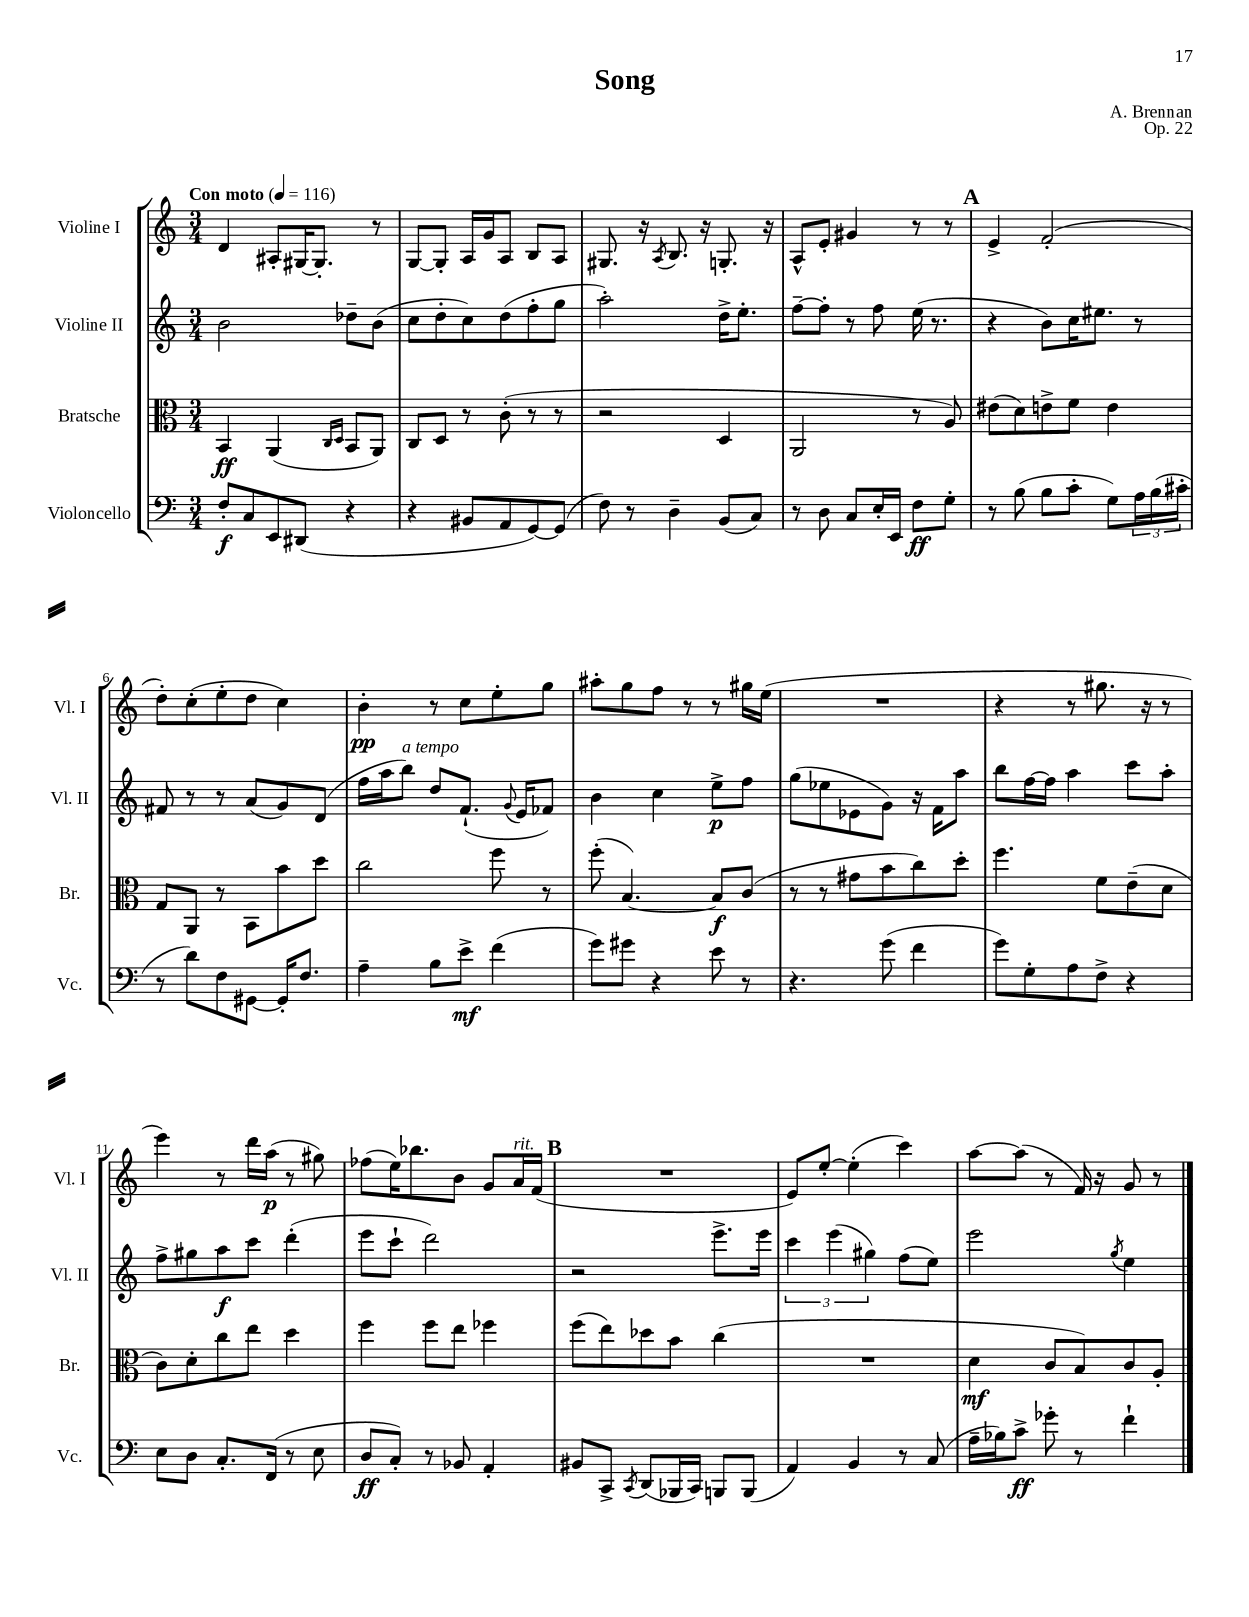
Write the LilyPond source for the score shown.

\header { title = "Song" composer = "A. Brennan" opus = "Op. 22" }
<<
\new StaffGroup <<
\new Staff = "s0" \with { instrumentName = "Violine I" shortInstrumentName = "Vl. I" } {
    \clef treble \key c \major \numericTimeSignature \time 3/4 \tempo "Con moto" 4 = 116
    d'4 ais8-. gis16~ gis8.-. r8 |
    g8~ g8-. a16 g'16 a8 b8 a8 |
    gis8. r16 \acciaccatura { a8 } b8. r16 g8.-. r16 |
    a8-^ e'8-. gis'4 r8 r8 |
    \mark \markup { \bold "A" } e'4-> f'2-.( |
    d''8-.) c''8-.( e''8-. d''8 c''4) |
    b'4-.\pp r8 c''8 e''8-. g''8 |
    ais''8-. g''8 f''8 r8 r8 gis''16 e''16( |
    R2. |
    r4 r8 gis''8. r16 r8 |
    e'''4) r8 d'''16 a''16\p( r8 gis''8) |
    fes''8( e''16) bes''8. b'8 g'8 a'16^\markup { \italic "rit." } f'16( |
    \mark \markup { \bold "B" } R2. |
    e'8) e''8~-. e''4-.( c'''4) |
    a''8~ a''8( r8 f'16) r16 g'8 r8 \bar "|." |
}
\new Staff = "s1" \with { instrumentName = "Violine II" shortInstrumentName = "Vl. II" } {
    \clef treble \key c \major \numericTimeSignature \time 3/4
    b'2 des''8-- b'8( |
    c''8 d''8-. c''8) d''8( f''8-. g''8 |
    a''2-.) d''16-> e''8.-. |
    f''8~-- f''8-. r8 f''8 e''16( r8. |
    \mark \markup { \bold "A" } r4 b'8) c''16 eis''8. r8 |
    fis'8 r8 r8 a'8( g'8) d'8( |
    f''16 a''16 b''8^\markup { \italic "a tempo" }) d''8 f'8.-!( \appoggiatura { g'8 } e'16 fes'8) |
    b'4 c''4 e''8->\p f''8 |
    g''8( ees''8 ees'8 g'8) r16 f'16 a''8 |
    b''8 f''16~ f''16 a''4 c'''8 a''8-. |
    f''8-> gis''8 a''8\f c'''8 d'''4-.( |
    e'''8 c'''8-! d'''2) |
    \mark \markup { \bold "B" } r2 e'''8.-> e'''16 |
    \tuplet 3/2 { c'''4 e'''4( gis''4) } f''8( e''8) |
    e'''2 \acciaccatura { g''8 } e''4 \bar "|." |
}
\new Staff = "s2" \with { instrumentName = "Bratsche" shortInstrumentName = "Br." } {
    \clef alto \key c \major \numericTimeSignature \time 3/4
    b,4\ff a,4( \grace { c16 d16 } b,8 a,8) |
    c8 d8 r8 c'8-.( r8 r8 |
    r2 d4 |
    a,2 r8 a8) |
    \mark \markup { \bold "A" } eis'8( d'8) e'8-> f'8 e'4 |
    g8 a,8 r8 b,8 b'8 d''8 |
    c''2 f''8 r8 |
    f''8-.( b4.~) b8\f c'8( |
    r8 r8 gis'8 b'8 c''8) d''8-. |
    f''4. f'8 e'8--( d'8 |
    c'8) d'8-. c''8 e''8 d''4 |
    f''4 f''8 e''8 fes''4 |
    \mark \markup { \bold "B" } f''8( e''8) des''8 b'8 c''4( |
    R2. |
    d'4\mf c'8 b8) c'8 a8-. \bar "|." |
}
\new Staff = "s3" \with { instrumentName = "Violoncello" shortInstrumentName = "Vc." } {
    \clef bass \key c \major \numericTimeSignature \time 3/4
    f8-.\f c8 e,8 dis,8( r4 |
    r4 bis,8 a,8 g,8~) g,8( |
    f8) r8 d4-- b,8( c8) |
    r8 d8 c8 e16-. e,16 f8\ff g8-. |
    \mark \markup { \bold "A" } r8 b8( b8 c'8-. g8) \tuplet 3/2 { a16 b16( cis'16-. } |
    r8 d'8) f8 gis,8~ gis,16-. f8. |
    a4-- b8 e'8->\mf f'4( |
    g'8) gis'8 r4 e'8 r8 |
    r4. g'8( f'4 |
    g'8) g8-. a8 f8-> r4 |
    e8 d8 c8.-. f,16( r8 e8 |
    d8\ff c8-.) r8 bes,8 a,4-. |
    \mark \markup { \bold "B" } bis,8 c,8-> \acciaccatura { c,8 } d,8( bes,,16 c,16) b,,8 b,,8( |
    a,4) b,4 r8 c8( |
    a16-- bes16) c'8->\ff ges'8-. r8 f'4-! \bar "|." |
}
>>
>>
